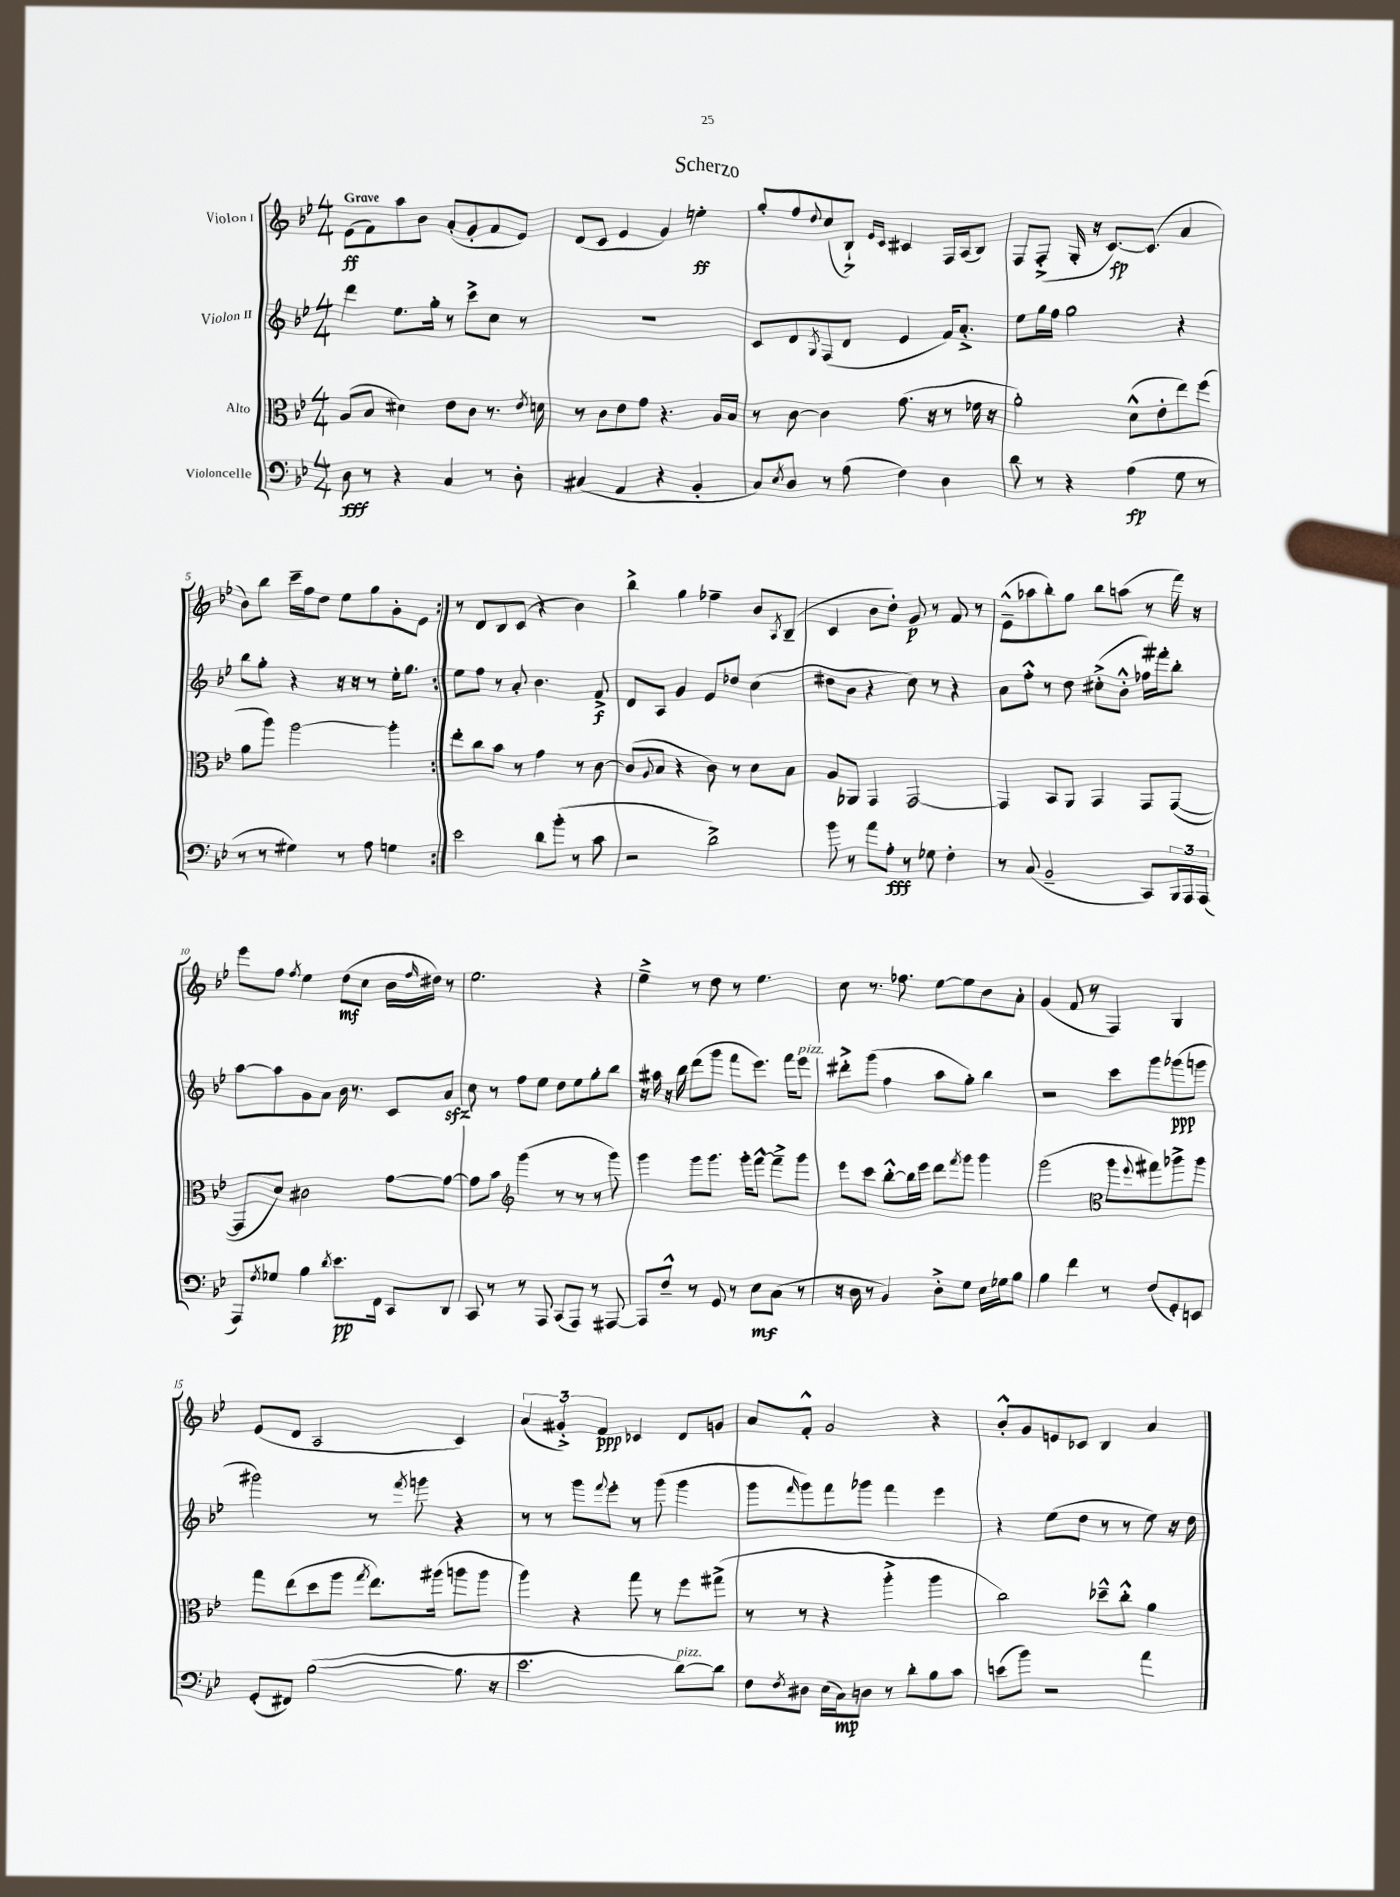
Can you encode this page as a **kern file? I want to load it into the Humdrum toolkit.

**kern	**kern	**kern	**kern
*staff4	*staff3	*staff2	*staff1
*clefF4	*clefC3	*clefG2	*clefG2
*k[b-e-]	*k[b-e-]	*k[b-e-]	*k[b-e-]
*M4/4	*M4/4	*M4/4	*M4/4
8D	(8A	4ddd	(8e-
8r	8B-	.	8f)
4r	4d#)	8.ee-	8aa
.	.	.	8b-
.	.	16gg'	.
4C	8e-	8r	(8a'
.	8c	8ccc^	8g'
8r	8.r	8cc	8f
8D'	.	8r	8e-)
.	8qe-	.	.
.	16d	.	.
=	=	=	=
(4C#	8r	1r	(8d
.	8c	.	8c
4AA	8e-	.	4e-
.	8g	.	.
4r	4.r	.	4g)
4BB-'	.	.	4ee'
.	16A	.	.
.	16B-	.	.
=	=	=	=
8C)	8r	8c	8gg'
8qE-	.	.	.
8D	[8c	8d	8ff
.	.	8qG	8qqdd
8r	4c]	(8F	(8cc
(8A	.	8d	8B-`^)
.	.	.	16qqe-
.	.	.	16qqc
4F)	(8.g	4e-	4c#
.	16r	.	.
4D	8r	16f)	16F
.	.	8.a'^	(16A
.	16f-	.	8B-)
.	16r	.	.
=	=	=	=
8d	2a')	8ee-	8F
8r	.	16gg	(8F'^
.	.	16ff	.
4r	.	2gg	16G'
.	.	.	16r
.	.	.	[8.c)
(4A	(8d^^	.	.
.	.	.	(8.c]
.	8e-'	.	.
8G	8ee-)	4r	4a
8r	(8ff	.	.
=	=	=	=
8r	8a	8bb-	8b-)
8r	8aa)	8gg'	8bb-
4G#)	[2aa	4r	16ccc~
.	.	.	16ff
.	.	.	8dd
8r	.	16r	8ee-
.	.	16r	.
8A	.	8r	8gg
4G	4aa']	16ee-'	8g'
.	.	8.gg	.
.	.	.	8e-
=:|!	=:|!	=:|!	=:|!
2e-	8ee-'	8ee-	8r
.	8cc	8ff	8d
.	8b-	8r	8B-
.	8r	8a'	(8c
8d	4g	4.b-	4r
(8b-'	.	.	.
8r	8r	.	4b-)
8c	[8c	8f^	.
=	=	=	=
2r	(8c]	8d	4bb-^
.	8qqA	.	.
.	8B-	8A	.
.	4r	4g	4gg
2d^)	8c)	8e-	4ff-~
.	8r	8dd-	.
.	8d	(4cc	8b-
.	.	.	8qA
.	8B-	.	(8B-~
=	=	=	=
8b-	8A	8dd#	4c
8r	8AA-	8b-	.
8a	4GG	4r	8b-
8A'	.	.	8dd')
8r	[2GG	8cc)	8g
8G-	.	8r	8r
4F'	.	4r	8f
.	.	.	8r
=	=	=	=
8r	4GG]	8a	(8e-~^^
(8C	.	8ff'^^	8aa-
2BB-~	8BB-	8r	8bb-')
.	8AA	8dd	8gg
.	4GG	(8cc#'^	8bb-
.	.	8b-'^^	(8aa
8CC)	8GG	16ff-)	8r
.	.	16fff#'	.
24BBB-	([8GG	8bb-'	16fff)
24AAA	.	.	.
.	.	.	16r
(24AAA	.	.	.
=	=	=	=
8AAA)	8GG]	[8aa	8eee-
8qF	.	.	.
8G-	8d)	8aa]	8ff
.	.	.	8qff
4B-	2c#	8g	4ee-
.	.	8a	.
8qd	.	.	.
8.e-	.	16b-	(8dd
.	.	8.r	.
.	.	.	8cc
16FF	.	.	.
8CC	[8g	8c	16b-
.	.	.	16qqff
.	.	.	16dd#)
8DD	8g_	8a	8r
=	=	=	=
8CC	8g]	8cc	2.ee-
8r	8b-	8r	.
*	*clefG2	*	*
8r	(4ggg	8ff	.
8AAA	.	8ee-	.
(8CC	8r	8dd	.
8AAA)	8r	8ee-	.
8r	8r	8gg'	4r
[8AAA#	8ggg)	8bb-	.
=	=	=	=
8AAA#]	4ggg	16r	4ee-~^
.	.	16aa#	.
8F~^^	.	16r	.
.	.	16bb-	.
8r	8ggg	(8ddd	8r
8GG	8.ggg	8ggg	8dd
8r	.	8fff	8r
.	16ggg'	.	.
8E-	[8fff^^	8.eee-)	4.ee-
(8C	8fff~^]	.	.
.	.	16fff	.
8r	8ggg	8eee-	.
=	=	=	=
16r	8eee-	8ddd#'^	8cc
16D	.	.	.
8r	8ccc	(8ggg	8.r
4BB-)	[8bb-'^^	4ff	.
.	.	.	8.ff-
.	16bb-]	.	.
.	16eee-	.	.
8D'^	8ddd	8aa	[8ee-
.	8qfff	.	.
8G	8ggg	8gg')	8ee-]
16E-	4ggg	4bb-	8b-
16G-	.	.	.
8B-	.	.	8a'
=	=	=	=
4B-	(2ggg	2r	(4g
4f	.	.	8f
.	.	.	8r
*	*clefC3	*	*
8r	8aa	8ccc	4F)
.	8qqff	.	.
(8F	8gg#)	8ggg	.
8GG')	8aa-^	(8ggg-	4G
8EE	8aa-	8ggg	.
=	=	=	=
(8GG'	8gg	2ggg#)	(8e-
8FF#)	(8ee-	.	8d
([2B-	8dd	.	2A
.	8aa	.	.
.	8qgg	.	.
.	8.ee-)	8r	.
.	.	8qfff	.
.	.	8ggg	.
.	(16aa#	.	.
8.B-]	8aa	4r	4c)
.	8aa	.	.
16r	.	.	.
=	=	=	=
2.e-	4aa)	8r	(6a
.	.	8r	.
.	.	.	6g#'^)
.	4r	8ggg	.
.	.	.	6f
.	.	8qqfff	.
.	.	8eee-'	.
.	8gg	8r	4c-
.	8r	(8ggg	.
[8d)	8ff	4ggg	8d
8d]	(8gg#^	.	8g
=	=	=	=
8F	8r	8ggg	8a
8qF	.	16qqfff	.
8D#	8r	8ggg)	8f'^^
(16E-	4r	8fff	2g
16C)	.	.	.
8D	.	8ggg-	.
8r	4aa'^	4fff	.
8d'	.	.	.
8B-	4aa	4eee-	4r
8c	.	.	.
=	=	=	=
(8e	2cc)	4r	8b-'^^
8b-)	.	.	8g
2r	.	(8ee-	8e
.	.	8dd	8c-
.	8dd-~^^	8r	4B-
.	8cc'^^	8r	.
4a	4a	8ee-)	4a
.	.	16r	.
.	.	16dd	.
==	==	==	==
*-	*-	*-	*-
